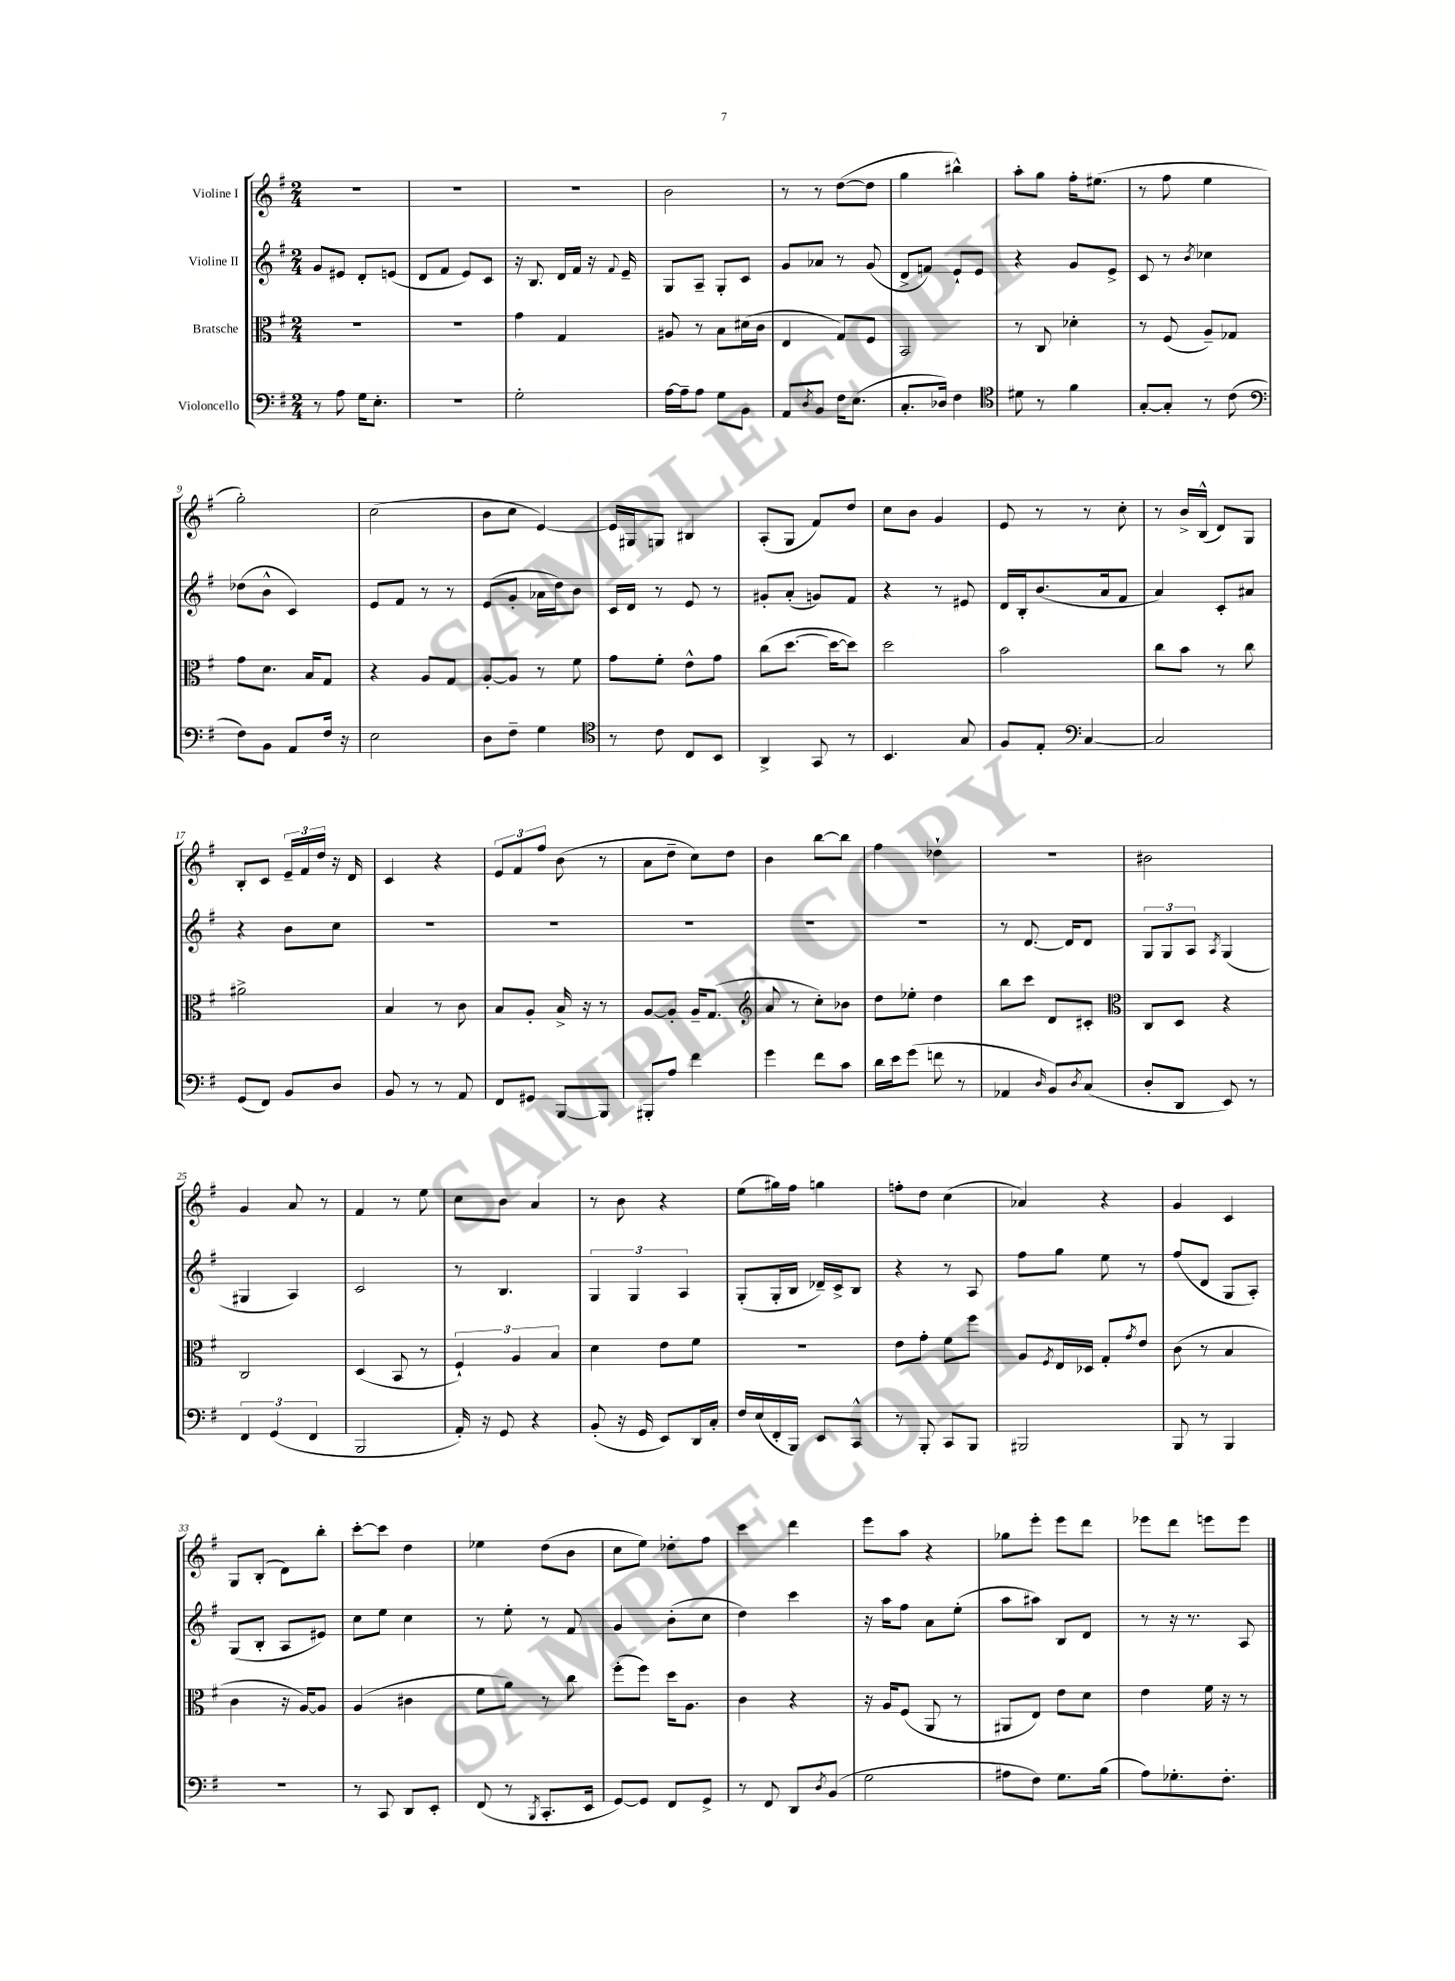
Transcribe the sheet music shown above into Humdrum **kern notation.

**kern	**kern	**kern	**kern
*staff4	*staff3	*staff2	*staff1
*clefF4	*clefC3	*clefG2	*clefG2
*k[f#]	*k[f#]	*k[f#]	*k[f#]
*M2/4	*M2/4	*M2/4	*M2/4
8r	2r	8g/L	2r
8A\	.	8e#/J	.
16G\LK	.	8d'/L	.
8.E'\J	.	.	.
.	.	(8e/J	.
=	=	=	=
2r	2r	8d/L	2r
.	.	8f#/J	.
.	.	8e/L)	.
.	.	8c/J	.
=	=	=	=
2G'\	4g\	16r	2r
.	.	8.B/	.
.	4G/	16d/LL	.
.	.	16f#/JJ	.
.	.	16r	.
.	.	8qqf#/	.
.	.	16e~/	.
=	=	=	=
[16A\LL	8A#/	8G/L	2b\
16A~\]J	.	.	.
8A\J	8r	8A~/J	.
8G\L	8B\L	8G'/L	.
8BB\J	(16d#\L	8c/J	.
.	16c\JJ	.	.
=	=	=	=
8AA/L	4E/	8g/L	8r
8qD/	.	.	.
8BB/J	.	8a-/J	8r
16F#\LK	8G/L)	8r	([8dd\L
(8.E\J	.	.	.
.	8F#/J	(8g/	8dd\]J
=	=	=	=
8.C'/L	2BB/	8d^/L	4gg\
.	.	8f/J)	.
16D-/Jk)	.	.	.
4F#\	.	8e`/L	4bb#^^\)
.	.	8e/J	.
=	=	=	=
*clefC4	*	*	*
8d#\	8r	4r	8aa'\L
8r	8C/	.	8gg\J
4f#\	4d-'\	8g/L	16ff#'\LK
.	.	.	(8.ee#\J
.	.	8e^/J	.
=	=	=	=
[8G'/L	8r	8c/	8r
8G'/]J	(8F#/	8r	8ff#\
.	.	8qb/	.
8r	8A~/L)	4cc-\	4ee\
(8c\	8G-/J	.	.
=	=	=	=
*clefF4	*	*	*
8F#\L)	8g\L	(8dd-\L	2gg'\)
8BB\J	8.d\J	8b^^\J	.
8AA/L	.	4c/)	.
.	16B/LK	.	.
16F#/Jk	8G/J	.	.
16r	.	.	.
=	=	=	=
2E\	4r	8e/L	(2cc\
.	.	8f#/J	.
.	8A/L	8r	.
.	8G/J	8r	.
=	=	=	=
8D\L	[8A'/L	(8e/L	8b\L
8F#~\J	8A/]J	8g'/J	8cc\J
4G\	8r	16a-\LL	[4e/)
.	.	16dd\J)	.
.	8f#\	8b\J	.
=	=	=	=
*clefC4	*	*	*
8r	8g\L	16c/LL	16e/]LL
.	.	16d/JJ	16G#/J
8c\	8f#'\J	8r	8G/J
8C/L	8e^^\L	8e/	4B#/
8BB/J	8g\J	8r	.
=	=	=	=
4AA^/	(8cc\L	8g#'/L	(8A'/L
.	[8.dd\J	(8a'/J	8G/J
8GG/	.	8g/L)	8f#/L)
.	16dd\_LK	.	.
8r	8dd\]J)	8f#/J	8dd/J
=	=	=	=
4.BB/	2dd\	4r	8cc\L
.	.	.	8b\J
.	.	8r	4g/
8G/	.	8e#/	.
=	=	=	=
8F#/L	2b\	16d/LL	8e/
.	.	16B'/J	.
8E'/J	.	(8.b/	8r
*clefF4	*	*	*
[4C/	.	.	8r
.	.	16a/k	.
.	.	8f#/J	8cc'\
=	=	=	=
2C/]	8cc\L	4a/)	8r
.	8b\J	.	16b^/LL
.	.	.	(16B^^/JJ
.	8r	8c'/L	8d/L)
.	8cc\	8a#/J	8G/J
=	=	=	=
(8GG/L	2a#^\	4r	8B'/L
8FF#/J)	.	.	8c/J
8BB/L	.	8b\L	24e~/LL
.	.	.	24f#/
.	.	.	24dd/JJ
8D/J	.	8cc\J	16r
.	.	.	16d/
=	=	=	=
8BB/	4B/	2r	4c/
8r	.	.	.
8r	8r	.	4r
8AA/	8c\	.	.
=	=	=	=
8FF#/L	8B/L	2r	12e/L
.	.	.	12f#/
8GG#/J	8A'/J	.	.
.	.	.	12ff#/J
[8BBB/L	16B^/	.	(8b\
.	16r	.	.
8BBB/]J	8r	.	8r
=	=	=	=
8BBB#'/L	[8A/L	2r	8a\L
8A/J	8A'/]J	.	8dd~\J
4f#\	16A~/LK	.	8cc\L)
.	(8.G/J	.	.
.	.	.	8dd\J
=	=	=	=
*	*clefG2	*	*
4g\	8a/	2r	4b\
.	8r	.	.
8f#\L	8cc'\L)	.	[8bb\L
8c\J	8b-\J	.	8bb\]J
=	=	=	=
16d\LL	8dd\L	2r	4ff#\
16e\J	.	.	.
(8g\J	8ee-'\J	.	.
8f\	4dd\	.	4dd-`\
8r	.	.	.
=	=	=	=
4AA-/	8bb\L	8r	2r
.	8ccc\J	[8.d/	.
16qqD/	.	.	.
8BB/L)	8d/L	.	.
.	.	16d/]LK	.
8qD/	.	.	.
(8C/J	8c#'/J	8d/J	.
=	=	=	=
*	*clefC3	*	*
8D'/L	8C/L	12G/L	2b#\
.	.	12G/	.
8DD/J	8D/J	.	.
.	.	12A/J	.
.	.	8qA/	.
8EE/)	4r	(4G/	.
8r	.	.	.
=	=	=	=
6FF#/	2C/	4G#/	4g/
(6GG/	.	.	.
.	.	4A/)	8a/
6FF#/	.	.	.
.	.	.	8r
=	=	=	=
2BBB/	(4D/	2c/	4f#/
.	8BB/	.	8r
.	8r	.	8ee\
=	=	=	=
16AA'/)	6F#`/)	8r	8cc\L
16r	.	.	.
8GG/	.	4.B/	8b\J
.	6A/	.	.
4r	.	.	4a/
.	6B/	.	.
=	=	=	=
(8BB'/	4d\	6G/	8r
16r	.	.	8b\
.	.	6G/	.
16GG/	.	.	.
8EE/L)	8e\L	.	4r
.	.	6A/	.
16DD/L	8f#\J	.	.
16C'/JJ	.	.	.
=	=	=	=
16F#/LL	2r	(8G'/L	(8ee\L
(16E/	.	.	.
16FF#'/	.	16G'/L	16gg#\L)
16BBB/JJ)	.	16B/JJ	16ff#\JJ
8EE/L	.	16d-~/LL)	4gg\
.	.	16c^/J	.
8CC^^/J	.	8B/J	.
=	=	=	=
8r	8e\L	4r	8ff'\L
8BBB'/	8g'\J	.	8dd\J
8CC/L	8f#\L	8r	(4cc\
8BBB/J	8ff#\J	8A/	.
=	=	=	=
2BBB#/	8A/L	8ff#\L	4a-/)
.	8qF#/	.	.
.	16E/L	8gg\J	.
.	16D-/JJ	.	.
.	8G'/L	8ee\	4r
.	8qg/	.	.
.	8e/J	8r	.
=	=	=	=
8BBB/	(8c\	(8ff#/L	4g/
8r	8r	8d/J	.
4BBB/	4B/	8G/L	4c/
.	.	8A'/J)	.
=	=	=	=
2r	4c\	(8G/L	8G/L
.	.	8B'/J	(8B'/J
.	16r	8A/L	8d\L)
.	[16A/LK)	.	.
.	8A/]J	8e#/J)	8bb'\J
=	=	=	=
8r	(4A/	8cc\L	[8ccc'\L
8CC/	.	8ee\J	8ccc\]J
8DD/L	4c#\	4cc\	4dd\
8EE'/J	.	.	.
=	=	=	=
(8FF#/	8f#\L	8r	4ee-\
8r	8a\J)	8ee'\	.
8qBBB/	.	.	.
8.CC'/L	8r	8r	(8dd\L
.	8cc\	8f#/	8b\J
16EE/Jk	.	.	.
=	=	=	=
[8GG/L)	(8ff#'\L	4g/	8cc\L
8GG/]J	8ff#\J)	.	8ee\J)
8FF#/L	16dd\LK	(8b'\L	8dd-'\L
.	8.A\J	.	.
8GG^/J	.	8cc\J	8ff#\J
=	=	=	=
8r	4c\	4dd\)	4ccc\
8FF#/	.	.	.
8DD/L	4r	4ccc\	4ddd\
8qD/	.	.	.
(8BB/J	.	.	.
=	=	=	=
2G\	16r	16r	8eee\L
.	16A/LK	16aa\LK	.
.	(8F#/J	8ff#\J	8aa\J
.	8AA/	8a\L	4r
.	8r	(8ee'\J	.
=	=	=	=
8A#\L	8AA#/L	8aa\L	8gg-\L
8F#\J)	8E/J)	8aa#\J)	8eee'\J
8.G\L	8e\L	8B/L	8eee\L
.	8d\J	8d/J	8ddd\J
(16B\Jk	.	.	.
=	=	=	=
8A\L)	4e\	8r	8eee-\L
8.G-'\	.	16r	8ddd\J
.	.	8.r	.
.	16f#\	.	8eee\L
8.F#'\J	16r	.	.
.	8r	8A/	8eee\J
==	==	==	==
*-	*-	*-	*-
